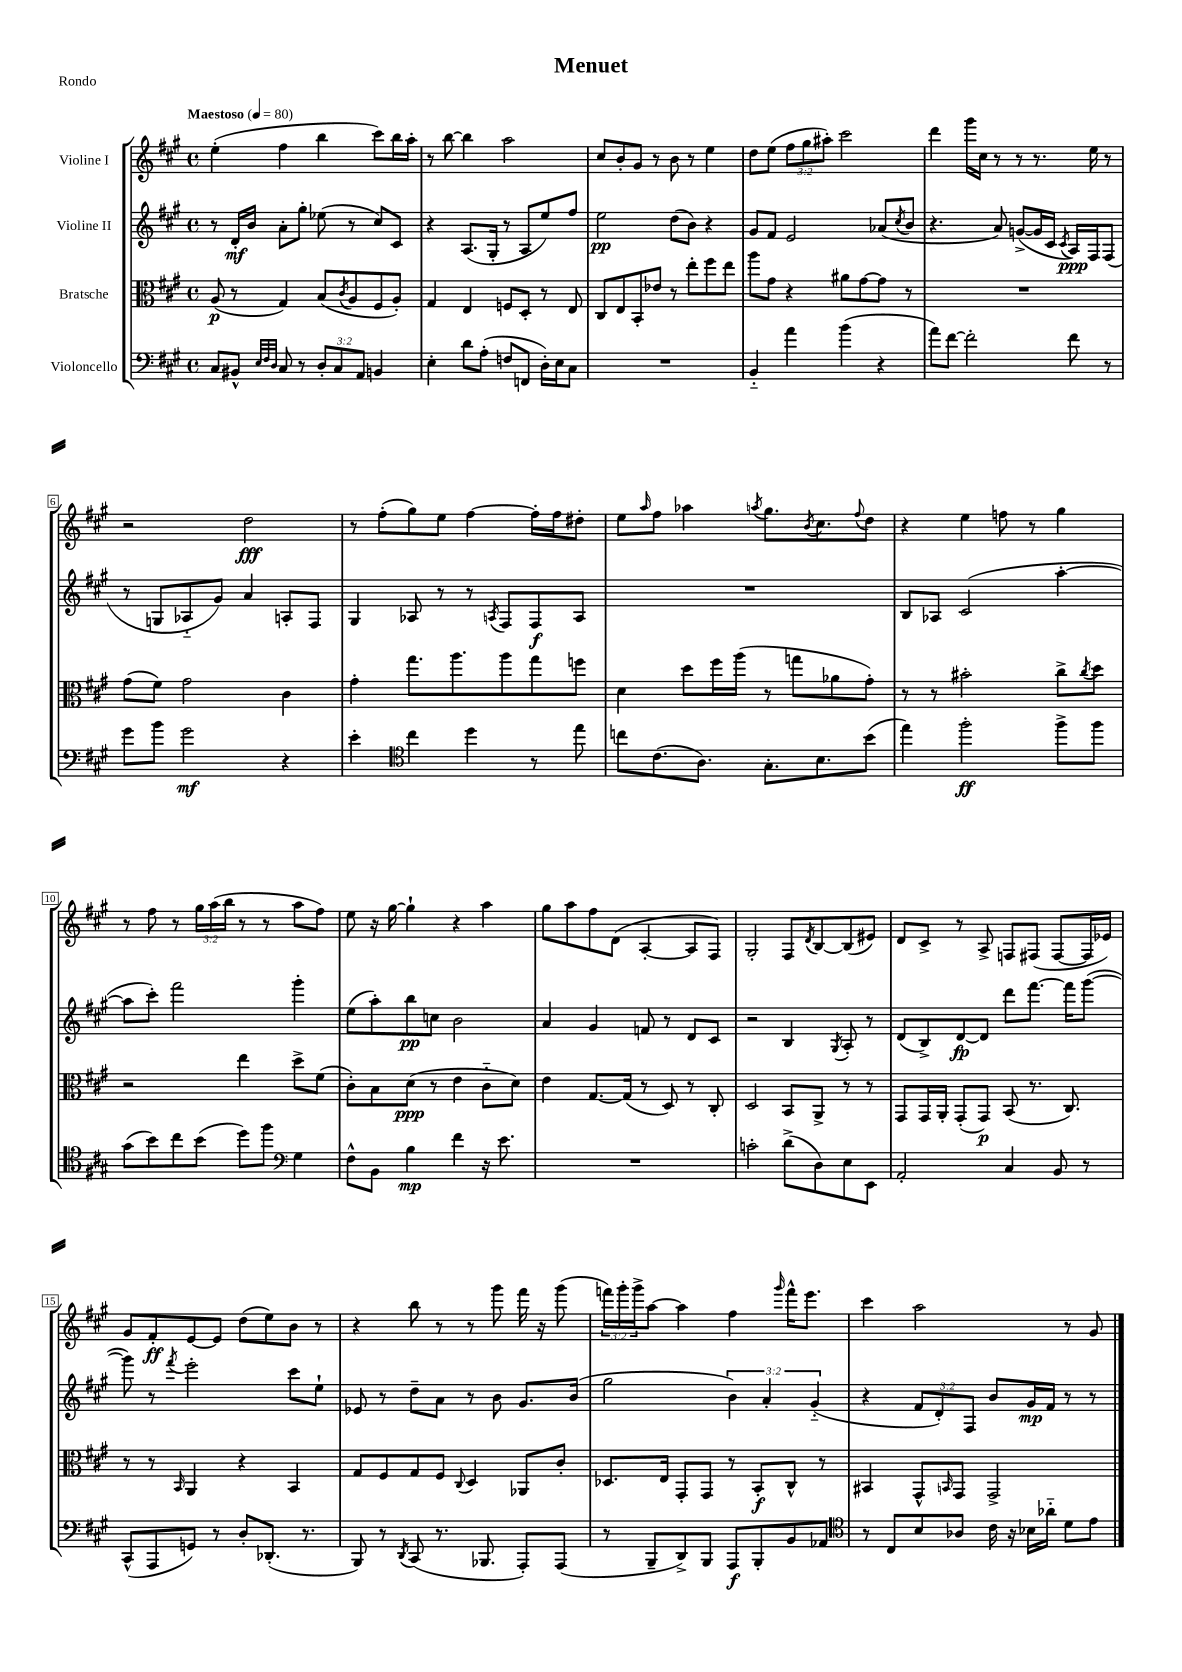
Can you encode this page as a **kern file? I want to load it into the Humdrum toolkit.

**kern	**kern	**kern	**kern
*staff4	*staff3	*staff2	*staff1
*clefF4	*clefC3	*clefG2	*clefG2
*k[f#c#g#]	*k[f#c#g#]	*k[f#c#g#]	*k[f#c#g#]
*M4/4	*M4/4	*M4/4	*M4/4
*met(c)	*met(c)	*met(c)	*met(c)
*MM80	*MM80	*MM80	*MM80
8C#	(8A	8r	(4ee'
8BB#^^	8r	16d'	.
.	.	16b	.
32qqE	.	.	.
32qqF#	.	.	.
32qqD	.	.	.
8C#	4G#)	8a'	4ff#
8r	.	8gg#'	.
12D'	(8B	(8ee-	4bb
12C#	.	.	.
.	8qc#	.	.
.	8A	8r	.
12AA	.	.	.
4BB	8F#	8cc#)	8ccc#)
.	8A')	8c#	16bb
.	.	.	16aa'
=	=	=	=
4E'	4G#	4r	8r
.	.	.	[8bb
8d	4E	(8.A	4bb]
(8A'	.	.	.
.	.	16G#'	.
8F	8F	8r	2aa
8FF	8D'	8A	.
16D')	8r	8ee)	.
16E	.	.	.
8C#	8E	8ff#	.
=	=	=	=
1r	8C#	2ee	8cc#
.	8E	.	8b'
.	8BB'	.	8g#
.	8e-	.	8r
.	8r	(8dd	8b
.	8ee'	8b)	8r
.	8ff#	4r	4ee
.	8ee	.	.
=	=	=	=
4BB'~	8aa	8g#	8dd
.	8g#	8f#	(8ee
4a	4r	2e	12ff#
.	.	.	12gg#
.	.	.	12aa#')
(4b	8a#	.	2ccc#
.	[8g#	.	.
4r	8g#]	(8a-	.
.	.	8qcc#	.
.	8r	8b	.
=	=	=	=
8a)	1r	4.r	4ddd
[8f#	.	.	.
2f#']	.	.	16ggg#
.	.	.	16cc#
.	.	8a)	8r
.	.	([8g^	8r
.	.	16g]	8.r
.	.	16c#	.
.	.	8qc#	.
8f#	.	16A)	.
.	.	16F#	16ee
8r	.	(8F#	8r
=	=	=	=
8g#	(8g#	8r	2r
8b	8f#)	8G	.
2g#	2g#	8A-'~	.
.	.	8g#)	.
.	.	4a	2dd
4r	4c#	8A'	.
.	.	8F#	.
=	=	=	=
4e'	4g#'	4G#	8r
.	.	.	(8ff#'
*clefC4	*	*	*
4cc#	8.gg#	8A-	8gg#)
.	.	8r	8ee
.	8.aa	.	.
4dd	.	8r	[4ff#
.	.	8qA	.
.	8aa	8F#	.
8r	8gg#	8F#	16ff#']
.	.	.	16ff#
8ee	8ff	8A	8dd#'
=	=	=	=
8cc	4d	1r	8ee
.	.	.	16qqaa
(8.c#	.	.	8ff#
.	8dd	.	4aa-
8.A)	.	.	.
.	16ff#	.	.
.	(16aa	.	.
.	.	.	8qaa
8.G#'	8r	.	8.gg#
.	8gg	.	.
.	.	.	8qb
8.B	.	.	8.cc#
.	8a-	.	.
.	.	.	8qqff#
(8b	8g#')	.	8dd
=	=	=	=
4ee)	8r	8B	4r
.	8r	8A-	.
2ff#'	2b#'	(2c#	4ee
.	.	.	8ff
.	.	.	8r
8ff#^	8cc#^	[4aa'	4gg#
.	8qcc#	.	.
8ff#	8dd	.	.
=	=	=	=
(8g#	2r	8aa]	8r
8b)	.	8ccc#')	8ff#
8cc#	.	2fff#	8r
(8b	.	.	24gg#
.	.	.	(24aa
.	.	.	24bb
8dd)	4ee	.	8r
8ff#	.	.	8r
*clefF4	*	*	*
4G#	8dd^	4ggg#'	8aa
.	(8f#	.	8ff#)
=	=	=	=
8F#^^	8c#')	(8ee	8ee
8BB	8B	8aa')	16r
.	.	.	[16gg#
4B	(8d	8bb	4gg#`]
.	8r	8cc	.
4f#	4e	2b	4r
16r	8c#'~	.	4aa
8.e	.	.	.
.	8d)	.	.
=	=	=	=
1r	4e	4a	8gg#
.	.	.	8aa
.	[8.G#	4g#	8ff#
.	.	.	(8d
.	(16G#]	.	.
.	8r	8f	[4A'
.	8D)	8r	.
.	8r	8d	8A]
.	8C#'	8c#	8F#)
=	=	=	=
2c'	2D	2r	2G#'
(8d^	8BB	4B	8F#
.	.	.	8qd
8D)	8AA^	.	[8B
.	.	8qG#	.
8E	8r	8A'	(8B]
8EE	8r	8r	8e#)
=	=	=	=
2AA'	8GG#	(8d	8d
.	16GG#	8B^)	8c#^
.	16AA'	.	.
.	(8GG#'	[8d	8r
.	8GG#)	8d]	8A^
4C#	(8BB	8ddd	8F
.	8.r	[8.fff#	(8F#
8BB	.	.	[8F#
.	8.C#)	16fff#]	.
8r	.	([8ggg#	16F#]
.	.	.	16e-)
=	=	=	=
(8CC#^^	8r	8ggg#])	8g#
8AAA	8r	8r	8f#'
.	16qqBB	8qfff#	.
8GG)	4AA	2eee'	[8e
8r	.	.	8e]
8D'	4r	.	(8dd
(8.DD-'	.	.	8ee)
.	4BB	8ccc#	8b
8.r	.	.	.
.	.	8ee`	8r
=	=	=	=
8BBB)	8G#	8e-	4r
8r	8F#	8r	.
8qDD	.	.	.
(8CC#	8G#	8dd~	8bb
8.r	8F#	8a	8r
.	8qqC#	.	.
.	4D	8r	8r
8.BBB-	.	.	.
.	.	8b	8ggg#
8AAA')	8AA-	8.g#	16fff#
.	.	.	16r
(8AAA	8c#'	.	(8ggg#
.	.	(16b	.
=	=	=	=
8r	8.D-	2gg#	24fff)
.	.	.	24ggg#'
.	.	.	24ggg#^
8BBB~	.	.	[8aa
.	16E	.	.
8DD^)	8GG#'	.	4aa]
8BBB	8GG#	.	.
8AAA	8r	6b)	4ff#
8BBB'	8BB'	.	.
.	.	6a'	.
.	.	.	16qqggg#
8BB	8C#^^	.	16fff^^
.	.	.	8.eee
.	.	(6g#'~	.
8AA-	8r	.	.
=	=	=	=
*clefC4	*	*	*
8r	4BB#	4r	4ccc#
8C#	.	.	.
8B	8GG#^^	12f#	2aa
.	.	12d')	.
.	16qqBB	.	.
8A-	8GG#	.	.
.	.	12F#	.
16c#	2GG#^	8b	.
16r	.	.	.
16B-	.	16g#	.
16a-'~	.	16f#	.
8d	.	8r	8r
8e	.	8r	8g#
==	==	==	==
*-	*-	*-	*-
